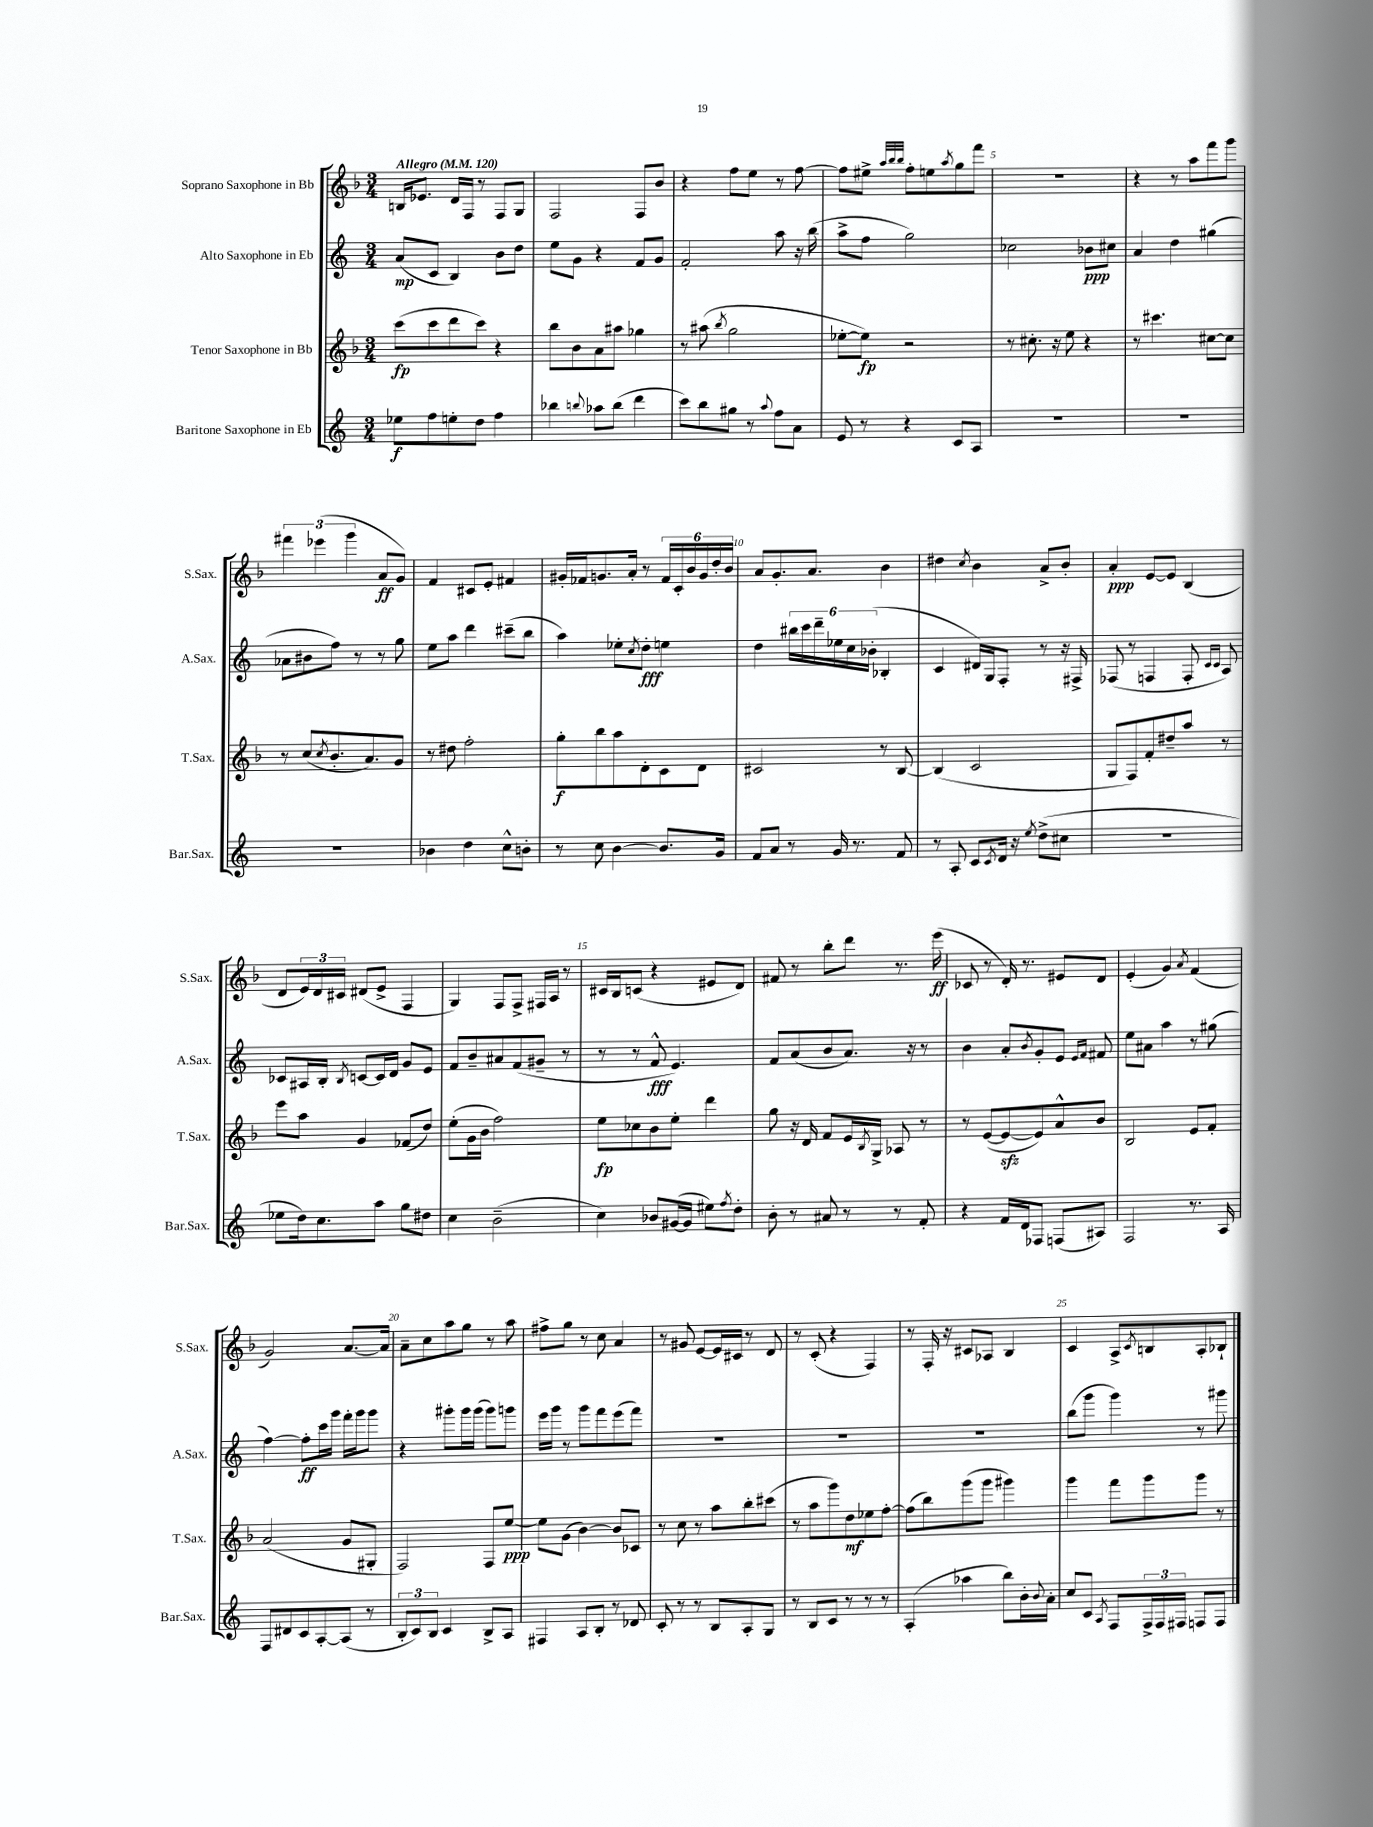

**kern	**dynam	**kern	**dynam	**kern	**dynam	**kern	**dynam
*part4	*part4	*part3	*part3	*part2	*part2	*part1	*part1
*staff4	*staff4	*staff3	*staff3	*staff2	*staff2	*staff1	*staff1
*I"Baritone Saxophone in Eb	*	*I"Tenor Saxophone in Bb	*	*I"Alto Saxophone in Eb	*	*I"Soprano Saxophone in Bb	*
*I'Bar.Sax.	*	*I'T.Sax.	*	*I'A.Sax.	*	*I'S.Sax.	*
*clefG2	*	*clefG2	*	*clefG2	*	*clefG2	*
*k[]	*	*k[b-]	*	*k[]	*	*k[b-]	*
*M3/4	*	*M3/4	*	*M3/4	*	*M3/4	*
*MM120	*	*MM120	*	*MM120	*	*MM120	*
=1	=1	=1	=1	=1	=1	=1	=1
!	!	!	!	!	!	!LO:TX:a:B:t=Allegro	!
8ee-X\L	f	(8ccc\L	fp	(8a/L	mp	16Bn/KL	.
.	.	.	.	.	.	8.e-X/J	.
8ff\	.	8ccc\	.	8c/J	.	.	.
8een'\	.	8ddd\	.	4B/)	.	16d/LL	.
.	.	.	.	.	.	16F/JJ	.
8dd\J	.	8ccc\J)	.	.	.	8r	.
4ff\	.	4r	.	8b\L	.	8F/L	.
.	.	.	.	8dd\J	.	8G/J	.
=2	=2	=2	=2	=2	=2	=2	=2
4bb-X\	.	8bb-\L	.	8ee\L	.	2F/	.
.	.	8b-\	.	8g\J	.	.	.
8qqbbn/	.	.	.	.	.	.	.
8aa-X\L	.	8a\	.	4r	.	.	.
(8bb\J	.	8aa#X\J	.	.	.	.	.
4ddd\	.	4gg-X\	.	8f/L	.	8F/L	.
.	.	.	.	8g/J	.	8b-/J	.
=3	=3	=3	=3	=3	=3	=3	=3
8ccc\L)	.	8r	.	2f'/	.	4r	.
8bb\	.	(8aa#X\	.	.	.	.	.
.	.	8qbb-/	.	.	.	.	.
8gg#X\J	.	2gg\	.	.	.	8ff\L	.
8r	.	.	.	.	.	8ee\J	.
8qqaa/	.	.	.	.	.	.	.
8ff\L	.	.	.	8aa\	.	8r	.
8a\J	.	.	.	16r	.	[8ff\	.
.	.	.	.	(16bb\	.	.	.
=4	=4	=4	=4	=4	=4	=4	=4
8e/	.	[8ee-X'\L	.	8aa^\L	.	8ff\L]	.
8r	.	8ee-\J])	fp	8ff\J	.	8ee#X^\J	.
.	.	.	.	.	.	32qqaa/LLL	.
.	.	.	.	.	.	32qqbb-/	.
.	.	.	.	.	.	32qqbb-/JJJ	.
4r	.	2r	.	2gg\)	.	8ff'\L	.
.	.	.	.	.	.	8een\	.
.	.	.	.	.	.	8qaa/	.
8c/L	.	.	.	.	.	8gg\	.
8A/J	.	.	.	.	.	8fff\J	.
=5	=5	=5	=5	=5	=5	=5	=5
2.r	.	8r	.	2cc-X\	.	2.r	.
.	.	8.cc#X'\	.	.	.	.	.
.	.	16r	.	.	.	.	.
.	.	8ee\	.	.	.	.	.
.	.	4r	.	8b-X\L	ppp	.	.
.	.	.	.	8cc#X\J	.	.	.
=6	=6	=6	=6	=6	=6	=6	=6
2.r	.	8r	.	4a/	.	4r	.
.	.	4.ccc#X\	.	.	.	.	.
.	.	.	.	4dd\	.	8r	.
.	.	.	.	.	.	8aa\L	.
.	.	[8cc#X\L	.	(4gg#X\	.	8fff\	.
.	.	8cc#\J]	.	.	.	8ggg\J	.
!!LO:LB:g=z
=7	=7	=7	=7	=7	=7	=7	=7
2.r	.	8r	.	8a-X\L	.	6fff#X\	.
.	.	(8cc/L	.	8b#X\	.	.	.
.	.	.	.	.	.	(6eee-X\	.
.	.	8qcc/	.	.	.	.	.
.	.	8.b-'/	.	8ff\J)	.	.	.
.	.	.	.	.	.	6ggg\	.
.	.	.	.	8r	.	.	.
.	.	8.a/)	.	.	.	.	.
.	.	.	.	8r	.	8a/L	ff
.	.	8g/J	.	8gg\	.	8g/J)	.
=8	=8	=8	=8	=8	=8	=8	=8
4b-X\	.	8r	.	8ee\L	.	4f/	.
.	.	8dd#X\	.	8aa\J	.	.	.
4dd\	.	2ff'\	.	4ddd\	.	8c#X/L	.
.	.	.	.	.	.	8e'/J	.
8cc^^\L	.	.	.	(8ccc#X~\L	.	4f#X/	.
8bn'\J	.	.	.	8bb\J	.	.	.
=9	=9	=9	=9	=9	=9	=9	=9
8r	.	8gg'\L	f	4aa\)	.	16g#X'/LL	.
.	.	.	.	.	.	16f-X/J	.
8cc\	.	8bb-\	.	.	.	8.gn/	.
[4b\	.	8aa\	.	8ee-X'\L	.	.	.
.	.	.	.	.	.	16a'/Jk	.
.	.	.	.	8qcc/	.	.	.
.	.	8d'\	.	8dd'\J	fff	8r	.
8.b/L]	.	8c\	.	4een\	.	24f-/LL	.
.	.	.	.	.	.	24c'/	.
.	.	.	.	.	.	24b-/	.
.	.	8d\J	.	.	.	24g/	.
.	.	.	.	.	.	24dd'/	.
16g/Jk	.	.	.	.	.	.	.
.	.	.	.	.	.	24b-/JJ	.
=10	=10	=10	=10	=10	=10	=10	=10
8f/L	.	2c#X/	.	4dd\	.	8a/L	.
8a/J	.	.	.	.	.	8.g'/	.
8r	.	.	.	24bb#X\LL	.	.	.
.	.	.	.	24ccc\	.	.	.
.	.	.	.	.	.	8.a/J	.
.	.	.	.	24ddd~\	.	.	.
16g/	.	.	.	24ee-X\	.	.	.
.	.	.	.	24cc\	.	.	.
8.r	.	.	.	.	.	.	.
.	.	.	.	(24b-X'\JJ	.	.	.
.	.	8r	.	4B-X'/	.	4b-\	.
8f/	.	[8B-/	.	.	.	.	.
=11	=11	=11	=11	=11	=11	=11	=11
8r	.	(4B-/]	.	4c/	.	4dd#X\	.
8A'/	.	.	.	.	.	.	.
.	.	.	.	.	.	8qcc/	.
8c/L	.	2c/	.	16d#X/LL)	.	4b-\	.
.	.	.	.	16G/J	.	.	.
8qc/	.	.	.	.	.	.	.
16d/Jk	.	.	.	8F'/J	.	.	.
16r	.	.	.	.	.	.	.
8qee/	.	.	.	.	.	.	.
(8dd^\L	.	.	.	8r	.	8a^/L	.
8cc#X\J	.	.	.	16r	.	8b-'/J	.
.	.	.	.	16F#X^/	.	.	.
=12	=12	=12	=12	=12	=12	=12	=12
2.r	.	8G/L	.	(8F-X/	.	4a'/	ppp
.	.	8F/)	.	8r	.	.	.
.	.	8f'/	.	4Fn/	.	[8e/L	.
.	.	8dd#X~/	.	.	.	8e/J]	.
.	.	8aa/J	.	8F'/	.	(4B-/	.
.	.	.	.	16qqc/LL	.	.	.
.	.	.	.	16qqc/JJ	.	.	.
.	.	8r	.	8A/)	.	.	.
!!LO:LB:g=z
=13	=13	=13	=13	=13	=13	=13	=13
8ee-X\L	.	8eee\L	.	8c-X/L	.	8d/L	.
16dd\k)	.	8aa\J	.	16A#X/L	.	24e/L)	.
.	.	.	.	.	.	24d/	.
8.cc\	.	.	.	16B'/JJ	.	.	.
.	.	.	.	.	.	24c#X/JJ	.
.	.	.	.	8qB/	.	.	.
.	.	4g/	.	[8cn/L	.	(8d#X/L	.
8aa\J	.	.	.	16c/L]	.	8e^/J	.
.	.	.	.	16d/JJ	.	.	.
8gg\L	.	(8f-X/L	.	8g/L	.	4F/	.
8dd#X\J	.	8dd/J)	.	8e/J	.	.	.
=14	=14	=14	=14	=14	=14	=14	=14
4cc\	.	(8ee'\L	.	8f/L	.	4G/)	.
.	.	16g\L	.	8b~/	.	.	.
.	.	16b-\JJ	.	.	.	.	.
(2b~\	.	2ff\)	.	8a#X/	.	8F/L	.
.	.	.	.	(8f/	.	8F^/J	.
.	.	.	.	8g#X~/J	.	16F#X/LL	.
.	.	.	.	.	.	16A/JJ	.
.	.	.	.	8r	.	8r	.
=15	=15	=15	=15	=15	=15	=15	=15
4cc\)	.	8ee\L	fp	8r	.	16c#X/LL	.
.	.	.	.	.	.	16B-/J	.
.	.	8cc-X\	.	8r	.	(8cn/J	.
8b-X/L	.	8b-\	.	8f^^/	fff	4r	.
([16g#X/L	.	8ee'\J	.	4.e/)	.	.	.
16g#/JJ]	.	.	.	.	.	.	.
8ee#X\L)	.	4ddd\	.	.	.	8e#X/L	.
8qff/	.	.	.	.	.	.	.
8dd'\J	.	.	.	.	.	8d/J)	.
=16	=16	=16	=16	=16	=16	=16	=16
8b'\	.	8gg\	.	8f/L	.	8f#X/	.
8r	.	16r	.	(8a/	.	8r	.
.	.	16d/	.	.	.	.	.
8a#X/	.	8f/L	.	8b/	.	8bb-'\L	.
8r	.	16e/L	.	8.a/J)	.	8ddd\J	.
.	.	8qB-/	.	.	.	.	.
.	.	16G^/JJ	.	.	.	.	.
8r	.	8A-X/	.	.	.	8.r	.
.	.	.	.	16r	.	.	.
8f'/	.	8r	.	8r	.	.	.
.	.	.	.	.	.	(16eee\	ff
=17	=17	=17	=17	=17	=17	=17	=17
4r	.	8r	.	4b\	.	8c-X/	.
.	.	([8e/L	.	.	.	8r	.
16f/LL	.	8ezz/_	.	8a'/L	.	16d'/)	.
16d/J	.	.	.	.	.	8.r	.
.	.	.	.	8qb/	.	.	.
8F-X/J	.	8e/])	.	8g'/	.	.	.
(8Fn/L	.	8a^^/	.	8e/J	.	8e#X/L	.
.	.	.	.	16qqe/LL	.	.	.
.	.	.	.	16qqf/JJ	.	.	.
8A#X/J)	.	8b-/J	.	8f#X/	.	8d/J	.
=18	=18	=18	=18	=18	=18	=18	=18
2F/	.	2B-/	.	8ee\L	.	(4e'/	.
.	.	.	.	8a#X\J	.	.	.
.	.	.	.	4aa\	.	4g/)	.
.	.	.	.	.	.	8qa/	.
8.r	.	8e/L	.	8r	.	(4f/	.
.	.	8f'/J	.	(8gg#X\	.	.	.
16A/	.	.	.	.	.	.	.
!!LO:LB:g=z
=19	=19	=19	=19	=19	=19	=19	=19
8F/L	.	(2a/	.	[4ff\)	.	2g/)	.
8d#X/	.	.	.	.	.	.	.
8c/	.	.	.	8ff'\L]	ff	.	.
[8A'/	.	.	.	16ccc\L	.	.	.
.	.	.	.	16ggg\JJ	.	.	.
(8A/J]	.	8g/L	.	16fff'\LL	.	[8.a/L	.
.	.	.	.	16ggg\J	.	.	.
8r	.	8G#X'/J	.	8ggg\J	.	.	.
.	.	.	.	.	.	16a/Jk]	.
=20	=20	=20	=20	=20	=20	=20	=20
12B'/L	.	2F/)	.	4r	.	8a~\L	.
12c/)	.	.	.	.	.	.	.
.	.	.	.	.	.	8cc\	.
12B/J	.	.	.	.	.	.	.
4c/	.	.	.	8ggg#X'\L	.	8aa\	.
.	.	.	.	16ggg#\L	.	8gg\J	.
.	.	.	.	(16ggg#\JJ	.	.	.
8B^/L	.	8F/L	.	8ggg#\L)	.	8r	.
8A/J	.	[8ee/J	ppp	8gggn\J	.	8aa\	.
=21	=21	=21	=21	=21	=21	=21	=21
4F#X/	.	8ee\L]	.	16eee\LL	.	8ff#X^\L	.
.	.	.	.	16ggg\JJ	.	.	.
.	.	(8g\J	.	8r	.	8gg\J	.
8A/L	.	[4b-\)	.	8ggg\L	.	8r	.
8B'/J	.	.	.	8fff\	.	8cc\	.
8r	.	8b-/L]	.	(8eee\	.	4a/	.
8d-X/	.	8c-X/J	.	8fff\J)	.	.	.
=22	=22	=22	=22	=22	=22	=22	=22
8c'/	.	8r	.	2.r	.	8r	.
8r	.	8cc\	.	.	.	8g#X/	.
8r	.	8r	.	.	.	[8e/L	.
8B/L	.	8aa\L	.	.	.	16e/L]	.
.	.	.	.	.	.	16c#X/JJ	.
8A'/	.	8bb-'\	.	.	.	8r	.
8G/J	.	(8ccc#X\J	.	.	.	8d/	.
=23	=23	=23	=23	=23	=23	=23	=23
8r	.	8r	.	2.r	.	8r	.
8B/L	.	8aa\L	.	.	.	(8c'/	.
8c/J	.	8ggg\)	.	.	.	4r	.
8r	.	8dd\	mf	.	.	.	.
8r	.	8ee-X\	.	.	.	4F/)	.
8r	.	[8ff'\J	.	.	.	.	.
=24	=24	=24	=24	=24	=24	=24	=24
(4A'/	.	(8ff\L]	.	2.r	.	8r	.
.	.	8bb-\)	.	.	.	16F'/	.
.	.	.	.	.	.	16r	.
4aa-X\	.	(8ggg\	.	.	.	8c#X/L	.
.	.	8ggg\J	.	.	.	8A-X/J	.
8bb\L)	.	4ggg#X\)	.	.	.	4B-/	.
16b'\L	.	.	.	.	.	.	.
8qqb/	.	.	.	.	.	.	.
16a'\JJ	.	.	.	.	.	.	.
=25	=25	=25	=25	=25	=25	=25	=25
8cc/L	.	4ggg\	.	(8bb\L	.	4c/	.
8c/J	.	.	.	8ggg\J	.	.	.
8qA/	.	.	.	.	.	.	.
8F/L	.	8fff\L	.	4ggg\)	.	8A^/L	.
.	.	.	.	.	.	8qc/	.
24F^/L	.	8ggg\	.	.	.	8Bn/	.
24F/	.	.	.	.	.	.	.
24F#X/JJ	.	.	.	.	.	.	.
8Fn/L	.	8ggg\J	.	8r	.	8A'/	.
8F/J	.	8r	.	8ggg#X\	.	8B-X`/J	.
==	==	==	==	==	==	==	==
*-	*-	*-	*-	*-	*-	*-	*-
